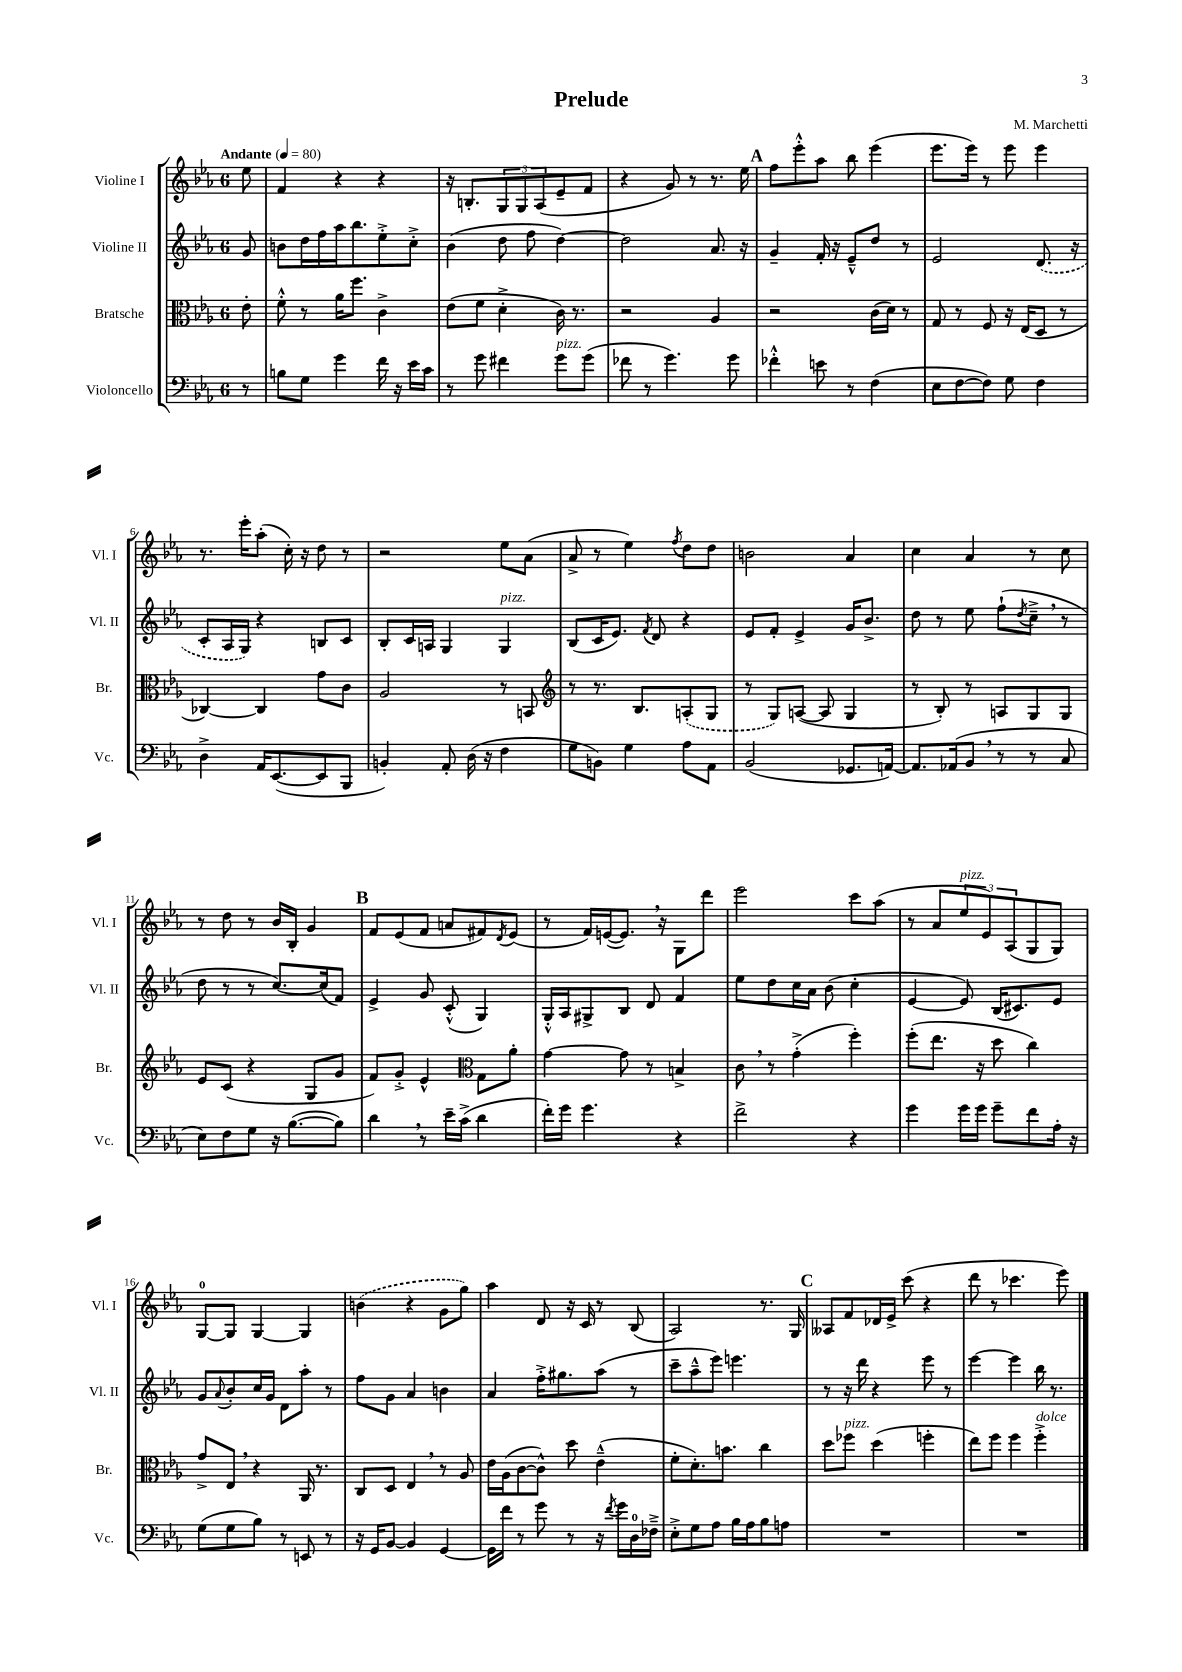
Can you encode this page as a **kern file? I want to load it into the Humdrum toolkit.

**kern	**kern	**kern	**kern
*staff4	*staff3	*staff2	*staff1
*clefF4	*clefC3	*clefG2	*clefG2
*k[b-e-a-]	*k[b-e-a-]	*k[b-e-a-]	*k[b-e-a-]
*M6/8	*M6/8	*M6/8	*M6/8
*MM80	*MM80	*MM80	*MM80
8r	8e-'	8g	8ee-
=	=	=	=
8B	8f'^^	8b	4f
8G	8r	16dd	.
.	.	16ff	.
4g	16a-	16aa-	4r
.	8.ff	8.bb-	.
16f	4c^	8ee-'^	4r
16r	.	.	.
16e-	.	8cc'^	.
16c	.	.	.
=	=	=	=
8r	(8e-	(4b-	16r
.	.	.	8.B'
8g	8f	.	.
4f#	4d'^	8dd	12G
.	.	.	12G
.	.	8ff	.
.	.	.	(12A-
8g	16c)	[4dd)	8e-~
.	8.r	.	.
(8g	.	.	8f
=	=	=	=
8f-	2r	2dd]	4r
8r	.	.	.
4.g)	.	.	8g)
.	.	.	8r
.	4A-	8.a-	8.r
8g	.	.	.
.	.	16r	16ee-
=	=	=	=
4f-'^^	2r	4g~	8ff
.	.	.	8eee-'^^
8e	.	16f'	8aa-
.	.	16r	.
8r	.	8e-~^^	8bb-
(4F	(16c	8dd	(4eee-
.	16d)	.	.
.	8r	8r	.
=	=	=	=
8E-	8G	2e-	8.eee-
[8F	8r	.	.
.	.	.	16eee-)
8F])	8F	.	8r
8G	16r	.	8eee-
.	(16E-	.	.
4F	8D	(8.d	4eee-
.	8r	.	.
.	.	16r	.
=	=	=	=
4D^	[4C-)	8c'	8.r
.	.	16A-	.
.	.	16G)	16eee-'
16AA-	4C-]	4r	(8aa-'
([8.EE-	.	.	.
.	.	.	16cc')
.	.	.	16r
8EE-]	8g	8B	8dd
8BBB-	8c	8c	8r
=	=	=	=
4BB')	2A-	8B-'	2r
.	.	16c	.
.	.	16A	.
8AA-'	.	4G	.
(16D	.	.	.
16r	.	.	.
4F	8r	4G	8ee-
.	8BB	.	(8a-
=	=	=	=
*	*clefG2	*	*
8G	8r	(8B-	8a-^
8BB)	8.r	16c	8r
.	.	8.e-)	.
4G	.	.	4ee-)
.	8.B-	.	.
.	.	8qf	.
.	.	8d	.
.	.	.	8qff
8A-	(8A'	4r	8dd
8AA-	8G	.	8dd
=	=	=	=
(2BB-	8r	8e-	2b
.	8G)	8f'	.
.	([8A	4e-^	.
.	8A]	.	.
8.GG-	4G	16g	4a-
.	.	8.b-^	.
[16AA)	.	.	.
=	=	=	=
8.AA]	8r	8dd	4cc
.	8B-')	8r	.
(16AA-	.	.	.
8BB-	8r	8ee-	4a-
8r	8A	(8ff`	.
.	.	8qdd	.
8r	8G	8cc~^	8r
8C	8G	8r	8cc
=	=	=	=
8E-)	8e-	8dd	8r
8F	(8c	8r	8dd
8G	4r	8r	8r
16r	.	[8.cc)	16b-
([8.B-	.	.	16B-'
.	8G	.	4g
.	.	(16cc]	.
8B-])	8g	8f)	.
=	=	=	=
4d	8f)	4e-^	8f
.	8g'^	.	(8e-
8r	4e-^^	8g	8f
16e-~	.	(8c'^^	8a
(16c^	.	.	.
*	*clefC3	*	*
4d	8G	4G)	8f#)
.	.	.	8qd
.	8a-'	.	(8e-
=	=	=	=
16f')	[4g	16G'^^	8r
16g	.	16A-	.
4.g	.	8G#^	16f)
.	.	.	([16e
.	8g]	8B-	8.e])
.	8r	8d	.
.	.	.	16r
4r	4B^	4f	8G
.	.	.	8ddd
=	=	=	=
2f^	8c	8ee-	2eee-
.	8r	8dd	.
.	(4g'^	16cc	.
.	.	16a-	.
.	.	(8b-	.
4r	4ff')	4cc'	8ccc
.	.	.	(8aa-
=	=	=	=
4g	(8ff'	[4e-	8r
.	8.ee-	.	8a-
16g	.	8e-])	12ee-
16g	16r	.	.
.	.	.	12e-)
8g~	8dd	(16B-	.
.	.	.	(12A-
.	.	8.c#)	.
8f	4cc)	.	8G
16A-'	.	8e-	8G)
16r	.	.	.
=	=	=	=
(8G	8g^	8g	[8G
.	.	8qqa-	.
8G	8E-	8b-'	8G]
8B-)	4r	16cc	[4G
.	.	16g	.
8r	.	8d	.
8EE	16AA-	8aa-'	4G]
.	8.r	.	.
8r	.	8r	.
=	=	=	=
16r	8C	8ff	(4b
16GG	.	.	.
[8BB-	8D	8g	.
4BB-]	4E-	4a-	4r
[4GG	8r	4b	8g
.	8A-	.	8gg)
=	=	=	=
16GG]	16e-	4a-	4aa-
16f	(16A-	.	.
8r	[8c	.	.
8g	8c^^])	16ff'^	8d
.	.	8.gg#	.
8r	8dd	.	16r
.	.	.	16c
16r	(4e-~^^	(8aa-	8r
8qf	.	.	.
16g	.	.	.
16D	.	8r	(8B-
16F-~^	.	.	.
=	=	=	=
8E-'^	8f'	8ccc~	2A-)
8G	8.d')	8aa-~^^	.
8A-	.	8eee-)	.
.	8.b	.	.
16B-	.	4.eee	.
16A-	.	.	.
8B-	4cc	.	8.r
8A	.	.	.
.	.	.	16G
=	=	=	=
2.r	8dd	8r	8A--
.	8ff-	16r	8f
.	.	16ddd	.
.	(4dd	4r	16d-
.	.	.	16e-^
.	.	.	(8ccc
.	4ff'	8eee-	4r
.	.	8r	.
=	=	=	=
2.r	8ee-)	[4eee-	8ddd
.	8ff	.	8r
.	4ff	4eee-]	4.ccc-
.	4ff'^	16bb-	.
.	.	8.r	.
.	.	.	8eee-)
==	==	==	==
*-	*-	*-	*-
